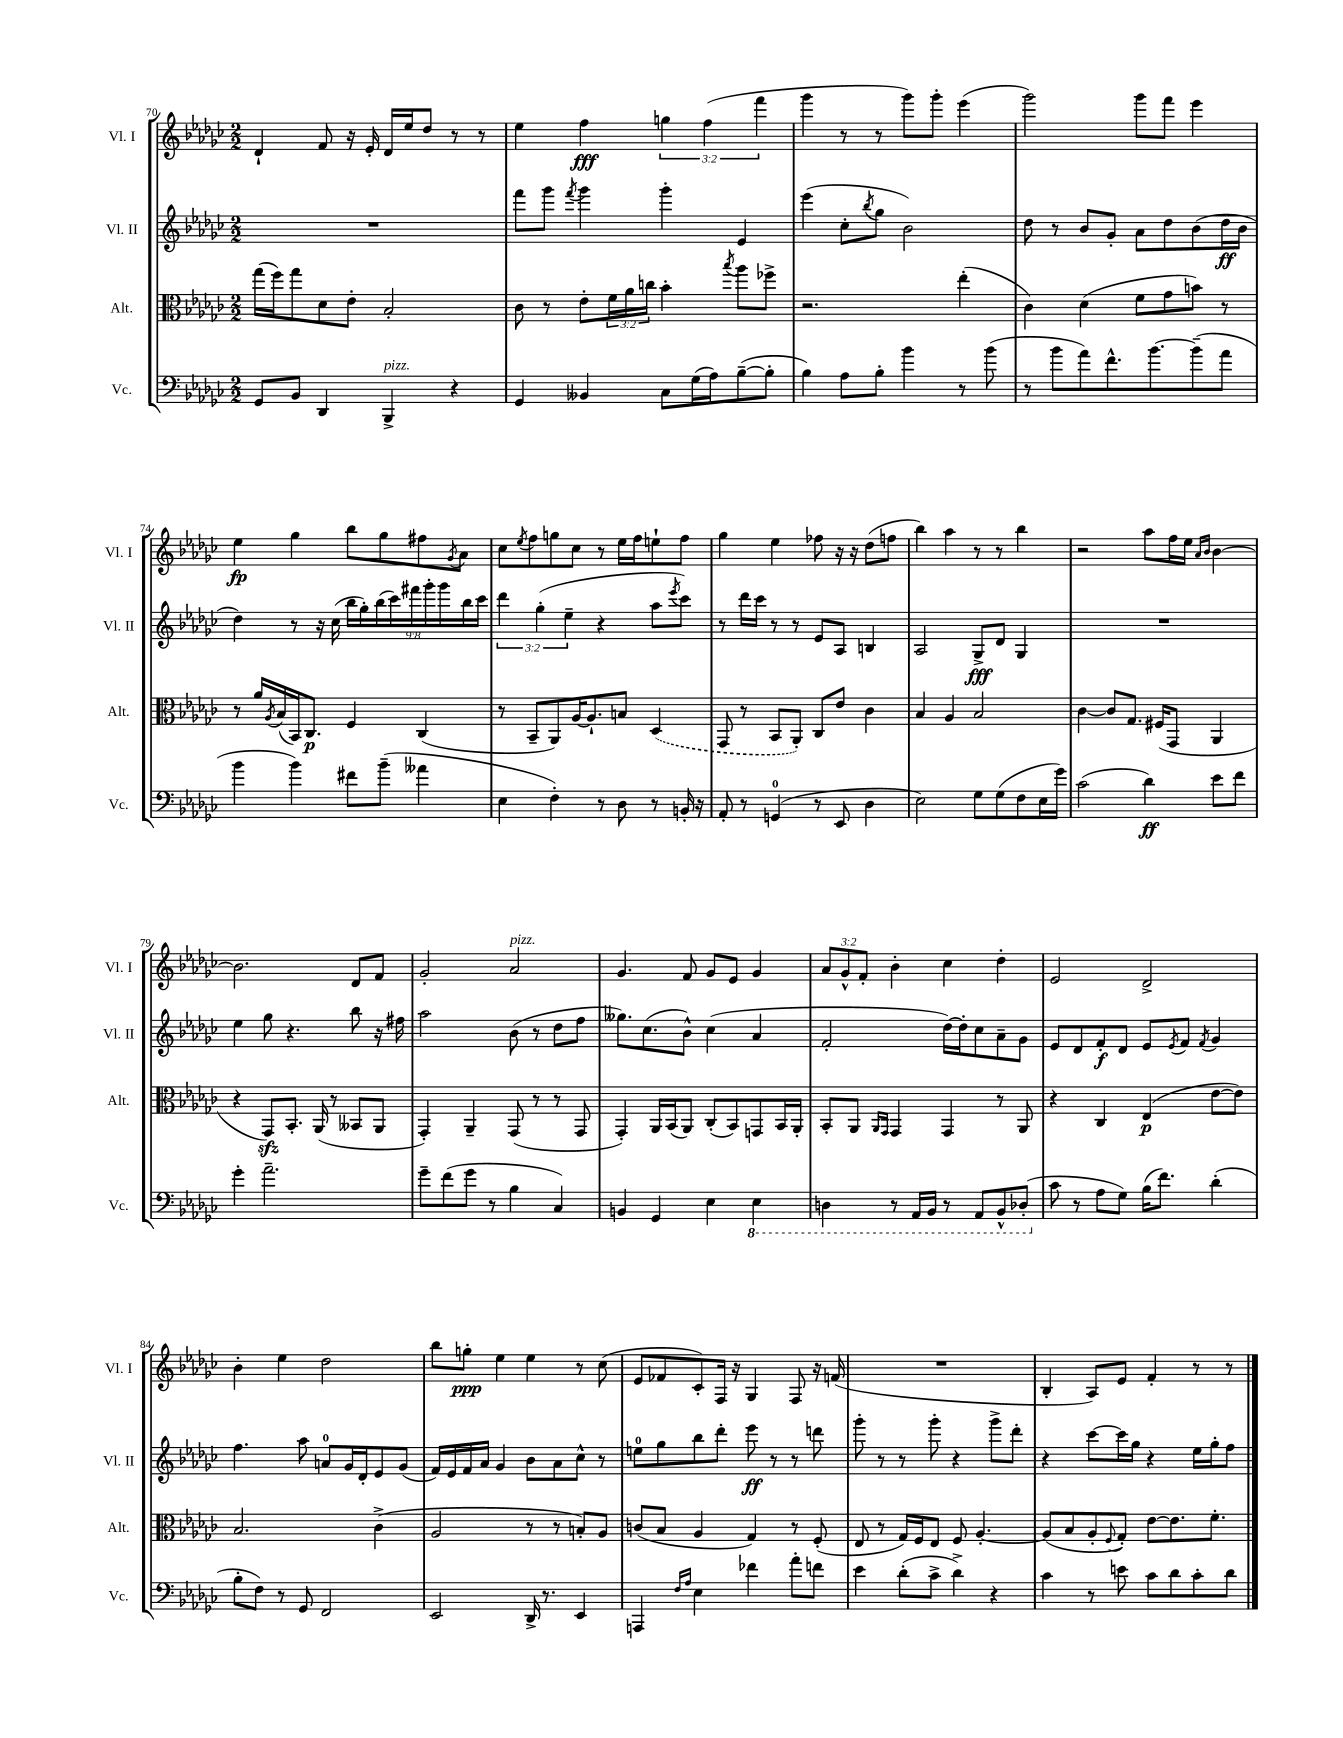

**kern	**dynam	**kern	**dynam	**kern	**dynam	**kern	**dynam
*part4	*part4	*part3	*part3	*part2	*part2	*part1	*part1
*staff4	*staff4	*staff3	*staff3	*staff2	*staff2	*staff1	*staff1
*I"Vc.	*	*I"Alt.	*	*I"Vl. II	*	*I"Vl. I	*
*I'Vc.	*	*I'Alt.	*	*I'Vl. II	*	*I'Vl. I	*
*clefF4	*	*clefC3	*	*clefG2	*	*clefG2	*
*k[b-e-a-d-g-c-]	*	*k[b-e-a-d-g-c-]	*	*k[b-e-a-d-g-c-]	*	*k[b-e-a-d-g-c-]	*
*M2/2	*	*M2/2	*	*M2/2	*	*M2/2	*
=70	=70	=70	=70	=70	=70	=70	=70
8GG-/L	.	(16gg-\LL	.	1r	.	4d-`/	.
.	.	16ff\J)	.	.	.	.	.
8BB-/J	.	8gg-\	.	.	.	.	.
4DD-/	.	8d-\	.	.	.	8f/	.
.	.	8e-'\J	.	.	.	16r	.
.	.	.	.	.	.	16e-'/	.
!LO:TX:a:i:t=pizz.	!	!	!	!	!	!	!
4BBB-^/	.	2B-'/	.	.	.	16d-/LL	.
.	.	.	.	.	.	16ee-/J	.
.	.	.	.	.	.	8dd-/J	.
4r	.	.	.	.	.	8r	.
.	.	.	.	.	.	8r	.
=71	=71	=71	=71	=71	=71	=71	=71
4GG-/	.	8c-\	.	8fff\L	.	4ee-\	.
.	.	8r	.	8ggg-\J	.	.	.
.	.	.	.	8qfff/	.	.	.
4BB--X/	.	8e-'\L	.	4ggg-\	.	4ff\	fff
.	.	24f\L	.	.	.	.	.
.	.	24a-\	.	.	.	.	.
.	.	24ccn\JJ	.	.	.	.	.
8C-\L	.	4b-'\	.	4ggg-'\	.	6ggn\	.
(16G-\L	.	.	.	.	.	.	.
.	.	.	.	.	.	(6ff\	.
16A-\J)	.	.	.	.	.	.	.
.	.	8qbb-/	.	.	.	.	.
([8B-~\	.	8aa-\L	.	4e-/	.	.	.
.	.	.	.	.	.	6fff\	.
8B-'\J]	.	8ff-X^\J	.	.	.	.	.
=72	=72	=72	=72	=72	=72	=72	=72
4B-\)	.	2.r	.	(4eee-\	.	4ggg-\	.
8A-\L	.	.	.	8cc-'\L	.	8r	.
.	.	.	.	8qbb-/	.	.	.
8B-'\J	.	.	.	8gg-\J	.	8r	.
4b-\	.	.	.	2b-\)	.	8ggg-\L)	.
.	.	.	.	.	.	8ggg-'\J	.
8r	.	(4ee-'\	.	.	.	(4eee-\	.
(8b-\	.	.	.	.	.	.	.
=73	=73	=73	=73	=73	=73	=73	=73
8r	.	4c-\)	.	8dd-\	.	2ggg-\)	.
8b-\L	.	.	.	8r	.	.	.
8a-\)	.	(4d-\	.	8b-/L	.	.	.
8.f^^\	.	.	.	8g-'/J	.	.	.
.	.	8f\L	.	8a-\L	.	8ggg-\L	.
[8.b-\	.	.	.	.	.	.	.
.	.	8g-\	.	8dd-\	.	8fff\J	.
(8b-~\]	.	8bn\J)	.	(8b-\	.	4eee-\	.
8a-\J	.	8r	.	16dd-\L	ff	.	.
.	.	.	.	16b-\JJ	.	.	.
!!LO:LB:g=z
=74	=74	=74	=74	=74	=74	=74	=74
4b-\	.	8r	.	4dd-\)	.	4ee-\	fp
.	.	16a-/LL	.	.	.	.	.
.	.	8qA-/	.	.	.	.	.
.	.	(16B-/	.	.	.	.	.
4b-\)	.	16BB-/J)	.	8r	.	4gg-\	.
.	.	8.C-/J	p	.	.	.	.
.	.	.	.	16r	.	.	.
.	.	.	.	(16cc-\	.	.	.
8f#X\L	.	4F/	.	18bb-\LL	.	8bb-\L	.
.	.	.	.	18gg-'\)	.	.	.
.	.	.	.	(18bb-\	.	.	.
(8b-~\J	.	.	.	.	.	8gg-\	.
.	.	.	.	18ccc-\)	.	.	.
.	.	.	.	18fff#X\	.	.	.
4a--X\	.	(4C-/	.	.	.	8ff#X\	.
.	.	.	.	18ggg-'\	.	.	.
.	.	.	.	18ggg-\	.	.	.
.	.	.	.	.	.	8qg-/	.
.	.	.	.	.	.	8a-\J	.
.	.	.	.	18bb-\	.	.	.
.	.	.	.	18ccc-\JJ	.	.	.
=75	=75	=75	=75	=75	=75	=75	=75
4E-\	.	8r	.	6ddd-\	.	8cc-\L	.
.	.	.	.	.	.	8qee-/	.
.	.	8BB-~/L	.	.	.	8ff\	.
.	.	.	.	(6gg-'\	.	.	.
4F'\)	.	8AA-/)	.	.	.	8ggn\	.
.	.	.	.	6ee-~\	.	.	.
.	.	[16A-/K	.	.	.	8cc-\J	.
.	.	8.A-`/]	.	.	.	.	.
8r	.	.	.	4r	.	8r	.
8D-\	.	8Bn/J	.	.	.	16ee-\LL	.
.	.	.	.	.	.	16ff\J	.
8r	.	(4D-/	.	8aa-\L	.	8een`\	.
.	.	.	.	8qeee-/	.	.	.
16BBn'/	.	.	.	8ccc-\J)	.	8ff\J	.
16r	.	.	.	.	.	.	.
=76	=76	=76	=76	=76	=76	=76	=76
8AA-'/	.	8GG-/	.	8r	.	4gg-\	.
8r	.	8r	.	16ddd-\LL	.	.	.
.	.	.	.	16ccc-\JJ	.	.	.
(4GGn/	.	8BB-/L	.	8r	.	4ee-\	.
.	.	8AA-'/J)	.	8r	.	.	.
8r	.	8C-/L	.	8e-/L	.	8ff-X\	.
8EE-/	.	8e-/J	.	8A-/J	.	16r	.
.	.	.	.	.	.	16r	.
4D-\	.	4c-\	.	4Bn/	.	(8dd-\L	.
.	.	.	.	.	.	8ffn\J	.
=77	=77	=77	=77	=77	=77	=77	=77
2E-\)	.	4B-/	.	2A-/	.	4bb-\)	.
.	.	4A-/	.	.	.	4aa-\	.
8G-\L	.	2B-/	.	8G-^/L	fff	8r	.
(8G-\	.	.	.	8d-/J	.	8r	.
8F\	.	.	.	4G-/	.	4bb-\	.
16E-\L	.	.	.	.	.	.	.
16g-\JJ)	.	.	.	.	.	.	.
=78	=78	=78	=78	=78	=78	=78	=78
(2c-\	.	[4c-\	.	1r	.	2r	.
.	.	8c-/L]	.	.	.	.	.
.	.	8.G-/J	.	.	.	.	.
4d-\)	ff	.	.	.	.	8aa-\L	.
.	.	(16F#X/KL	.	.	.	.	.
.	.	8GG-/J	.	.	.	16ff\L	.
.	.	.	.	.	.	16ee-\JJ	.
.	.	.	.	.	.	16qqa-/LL	.
.	.	.	.	.	.	16qqb-/JJ	.
8e-\L	.	4AA-/	.	.	.	[4b-\	.
8f\J	.	.	.	.	.	.	.
!!LO:LB:g=z
=79	=79	=79	=79	=79	=79	=79	=79
4g-'\	.	4r	.	4ee-\	.	2.b-\]	.
2.a-~\	.	8GG-zz/L)	.	8gg-\	.	.	.
.	.	8.BB-'/J	.	4.r	.	.	.
.	.	(16AA-/	.	.	.	.	.
.	.	8r	.	.	.	.	.
.	.	8BB--X/L	.	8bb-\	.	8d-/L	.
.	.	8AA-/J	.	16r	.	8f/J	.
.	.	.	.	16ff#X\	.	.	.
=80	=80	=80	=80	=80	=80	=80	=80
8g-~\L	.	4GG-'/)	.	2aa-\	.	2g-'/	.
(8f\	.	.	.	.	.	.	.
8g-\J	.	4AA-~/	.	.	.	.	.
8r	.	.	.	.	.	.	.
!	!	!	!	!	!	!LO:TX:a:i:t=pizz.	!
4B-\	.	(8GG-/	.	(8b-\	.	2a-/	.
.	.	8r	.	8r	.	.	.
4C-/)	.	8r	.	8dd-\L	.	.	.
.	.	8GG-/	.	8ff\J	.	.	.
=81	=81	=81	=81	=81	=81	=81	=81
4BBn/	.	4GG-'/)	.	8.gg--X\L)	.	4.g-/	.
.	.	.	.	(8.cc-\	.	.	.
4GG-/	.	16AA-/LL	.	.	.	.	.
.	.	(16BB-/J	.	.	.	.	.
.	.	8AA-/J)	.	8b-^^\J)	.	8f/	.
4E-\	.	(8C-'/L	.	(4cc-\	.	8g-/L	.
.	.	8BB-/)	.	.	.	8e-/J	.
*8ba	*	*	*	*	*	*	*
4EE-\	.	8GGn/	.	4a-/	.	4g-/	.
.	.	16BB-/L	.	.	.	.	.
.	.	16AA-'/JJ	.	.	.	.	.
=82	=82	=82	=82	=82	=82	=82	=82
4DDn\	.	8BB-'/L	.	2f'/	.	12a-/L	.
.	.	.	.	.	.	12g-^^/	.
.	.	8AA-/J	.	.	.	.	.
.	.	.	.	.	.	12f'/J	.
.	.	16qqAA-/LL	.	.	.	.	.
.	.	16qqGG-/JJ	.	.	.	.	.
8r	.	4GG-/	.	.	.	4b-'\	.
16AAA-/LL	.	.	.	.	.	.	.
16BBB-/JJ	.	.	.	.	.	.	.
8r	.	4GG-/	.	[16dd-\LL)	.	4cc-\	.
.	.	.	.	16dd-'\J]	.	.	.
8AAA-/L	.	.	.	8cc-\	.	.	.
8BBB-^^/	.	8r	.	8a-~\	.	4dd-'\	.
(8DD-X'/J	.	8AA-/	.	8g-\J	.	.	.
=83	=83	=83	=83	=83	=83	=83	=83
*X8ba	*	*	*	*	*	*	*
8c-\	.	4r	.	8e-/L	.	2e-/	.
8r	.	.	.	8d-/	.	.	.
8A-\L	.	4C-/	.	8f'/	f	.	.
8G-\J)	.	.	.	8d-/J	.	.	.
(16B-\KL	.	(4E-/	p	8e-/L	.	2d-^/	.
8.f\J)	.	.	.	.	.	.	.
.	.	.	.	8qe-/	.	.	.
.	.	.	.	8f/J	.	.	.
.	.	.	.	8qf/	.	.	.
(4d-'\	.	[8e-\L	.	4g-/	.	.	.
.	.	8e-\J])	.	.	.	.	.
!!LO:LB:g=z
=84	=84	=84	=84	=84	=84	=84	=84
8B-'\L	.	2.B-/	.	4.ff\	.	4b-'\	.
8F\J)	.	.	.	.	.	.	.
8r	.	.	.	.	.	4ee-\	.
8GG-/	.	.	.	8aa-\	.	.	.
2FF/	.	.	.	8an/L	.	2dd-\	.
.	.	.	.	16g-/L	.	.	.
.	.	.	.	16d-'/J	.	.	.
.	.	(4c-^\	.	8e-/	.	.	.
.	.	.	.	(8g-/J	.	.	.
=85	=85	=85	=85	=85	=85	=85	=85
2EE-/	.	2A-/	.	16f/LL)	.	8bb-\L	.
.	.	.	.	16e-/	.	.	.
.	.	.	.	16f/	.	8ggn'\J	ppp
.	.	.	.	16a-/JJ	.	.	.
.	.	.	.	4g-/	.	4ee-\	.
16DD-^/	.	8r	.	8b-\L	.	4ee-\	.
8.r	.	.	.	.	.	.	.
.	.	8r	.	8a-\	.	.	.
4EE-/	.	8Bn'/L)	.	8cc-^^\J	.	8r	.
.	.	8A-/J	.	8r	.	(8cc-\	.
=86	=86	=86	=86	=86	=86	=86	=86
4AAAn/	.	(8cn/L	.	8een\L	.	8e-/L	.
.	.	8B-/J	.	8gg-\	.	8f-X/	.
16qqF/LL	.	.	.	.	.	.	.
16qqA-/JJ	.	.	.	.	.	.	.
4E-\	.	4A-/	.	8bb-\	.	8c-'/)	.
.	.	.	.	8ddd-'\J	.	16F/Jk	.
.	.	.	.	.	.	16r	.
4f-X\	.	4G-/)	.	8eee-\	ff	4G-/	.
.	.	.	.	8r	.	.	.
8a-'\L	.	8r	.	8r	.	8F/	.
8fn\J	.	(8F'/	.	8dddn\	.	16r	.
.	.	.	.	.	.	(16fn/	.
=87	=87	=87	=87	=87	=87	=87	=87
4e-\	.	8E-/	.	8ggg-'\	.	1r	.
.	.	8r	.	8r	.	.	.
(8d-'\L	.	16G-/LL)	.	8r	.	.	.
.	.	16F/J	.	.	.	.	.
8c-^\J	.	8E-/J	.	8ggg-'\	.	.	.
4d-^\)	.	8F/	.	4r	.	.	.
.	.	[4.A-'/	.	.	.	.	.
4r	.	.	.	8ggg-^\L	.	.	.
.	.	.	.	8ddd-'\J	.	.	.
=88	=88	=88	=88	=88	=88	=88	=88
4c-\	.	(8A-/L]	.	4r	.	4B-'/	.
.	.	8B-/	.	.	.	.	.
8r	.	8A-'/	.	[8ccc-\L	.	8A-/L)	.
.	.	8qqF/	.	.	.	.	.
8en\	.	8G-'/J)	.	16ccc-\L]	.	8e-/J	.
.	.	.	.	16gg-\JJ	.	.	.
8c-\L	.	[8e-\L	.	4r	.	4f'/	.
8d-\	.	8.e-\]	.	.	.	.	.
8c-'\	.	.	.	16ee-\LL	.	8r	.
.	.	8.f'\J	.	16gg-'\J	.	.	.
8d-\J	.	.	.	8ff\J	.	8r	.
==	==	==	==	==	==	==	==
*-	*-	*-	*-	*-	*-	*-	*-
